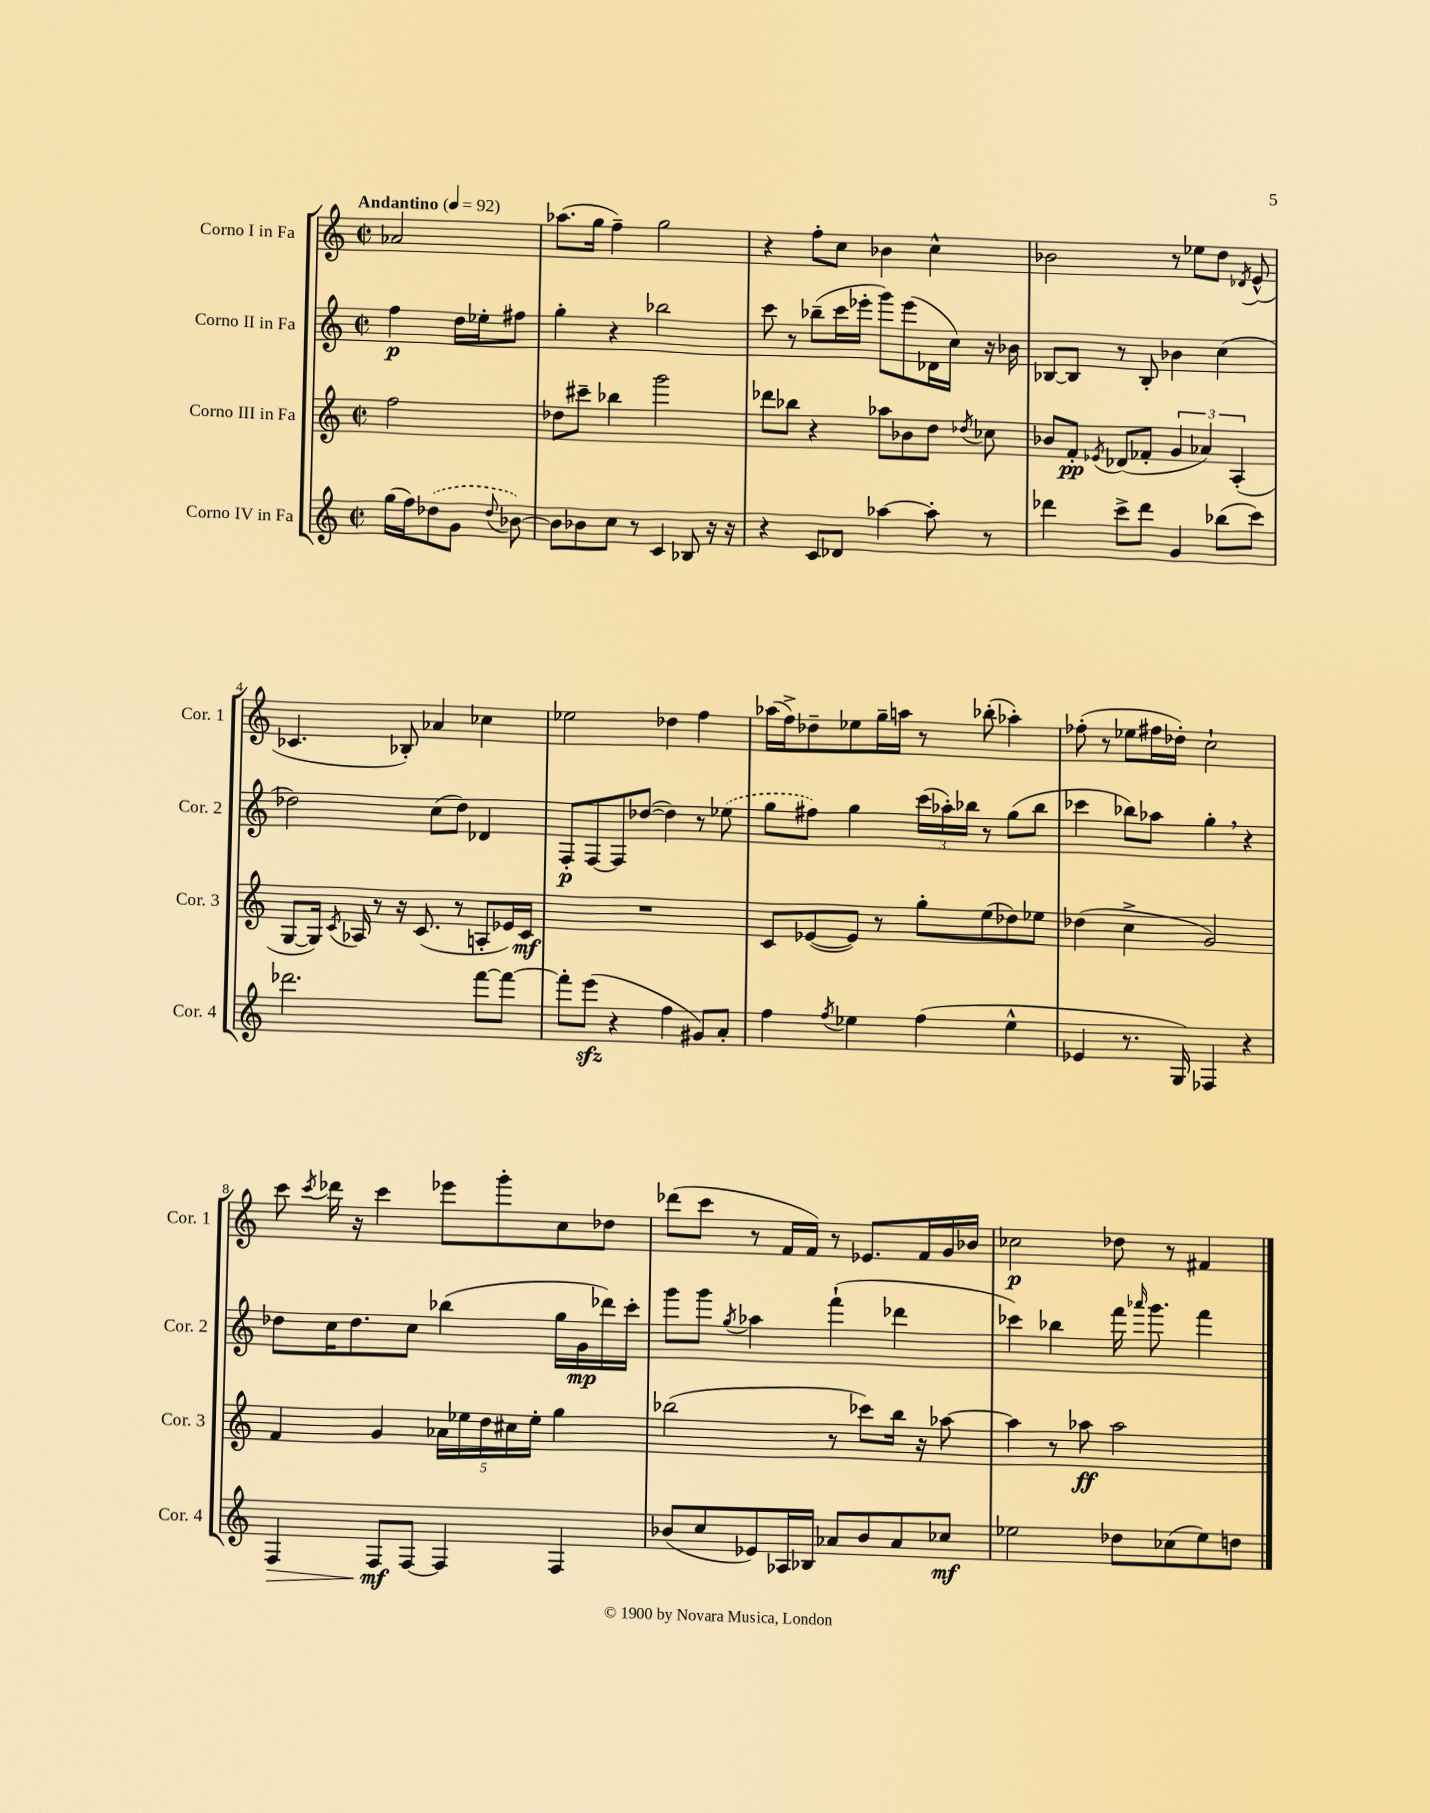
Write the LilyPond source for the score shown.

<<
\new StaffGroup <<
\new Staff = "s0" \with { instrumentName = "Corno I in Fa" shortInstrumentName = "Cor. 1" } {
    \clef treble \key c \major \defaultTimeSignature \time 2/2 \partial 2 \tempo "Andantino" 4 = 92
    \autoBeamOff aes'2 |
    aes''8.[( g''16] f''4--) g''2 |
    r4 f''8[-. c''8] bes'4 c''4-^ |
    bes'2 r8 ees''8[ d''8] \acciaccatura { des'8 } e'8-^( |
    ces'4. bes8-.) aes'4 ces''4 |
    ees''2 des''4 f''4 |
    aes''16[( f''16->) des''8-- ees''8 g''16-- a''16] r8 bes''8-.( aes''4-.) |
    fes''8-.( r8 ees''8[ fis''16 des''16]-.) c''2-! |
    c'''8 \acciaccatura { c'''8 } des'''16 r16 c'''4 ees'''8[ g'''8-. c''8 des''8] |
    des'''8[( c'''8] r8 f'16[ f'16]) r8 ees'8.[ f'16 g'16 bes'16] |
    ces''2\p des''8 r8 fis'4 \bar "|." |
}
\new Staff = "s1" \with { instrumentName = "Corno II in Fa" shortInstrumentName = "Cor. 2" } {
    \clef treble \key c \major \defaultTimeSignature \time 2/2 \partial 2
    \autoBeamOff f''4\p d''16[ ees''16-. fis''8] |
    g''4-. r4 bes''2 |
    c'''8 r8 bes''8[--( c'''16 ees'''16]-. g'''8[) ees'''8( des'16 c''16]) r16 bes'16 |
    bes8[~ bes8] r8 bes8-. bes'4 c''4( |
    des''2) c''8[( des''8]) des'4 |
    f8[-.\p f8~ f8 des''8]~( des''4) r8 \once \slurDashed ees''8( |
    g''8[ fis''8]) g''4 \tuplet 3/2 { c'''16[( aes''16-.) bes''16] } r8 g''8[( bes''8] |
    ces'''4 bes''8[) aes''8] g''4-. \breathe r4 |
    des''8[ c''16 des''8. c''8] bes''4( g''16[ g'16\mp des'''16) c'''16]-. |
    g'''8[ g'''8] \acciaccatura { g''8 } aes''4 f'''4-!( des'''4 |
    ces'''4) bes''4 f'''16 \grace { aes'''16 } g'''8. f'''4 \bar "|." |
}
\new Staff = "s2" \with { instrumentName = "Corno III in Fa" shortInstrumentName = "Cor. 3" } {
    \clef treble \key c \major \defaultTimeSignature \time 2/2 \partial 2
    \autoBeamOff f''2 |
    des''8[ cis'''8]-- bes''4 g'''2 |
    des'''8[ bes''8] r4 aes''8[ bes'8 d''8] \acciaccatura { des''8 } ces''8 |
    bes'8[ f'8]-.\pp \acciaccatura { ees'8 } des'8[( fes'8]-. \tuplet 3/2 { g'4 aes'4) a4-.( } |
    g8[~ g16]) \acciaccatura { c'8 } aes16 r8 r16 c'8.( r8 a8[-. ees'16) c'16]\mf |
    R1 |
    c'8[ ees'8~( ees'8]) r8 g''8[-. e''8( des''8) ees''8] |
    des''4( c''4-> g'2) |
    f'4 g'4 \tuplet 5/4 { aes'16[ ees''16 d''16 cis''16 ees''16]-. } g''4 |
    bes''2( r8 ces'''8[) bes''16] r16 aes''8~ |
    aes''4 r8 aes''8\ff aes''2 \bar "|." |
}
\new Staff = "s3" \with { instrumentName = "Corno IV in Fa" shortInstrumentName = "Cor. 4" } {
    \clef treble \key c \major \defaultTimeSignature \time 2/2 \partial 2
    \autoBeamOff g''16[( f''16) \once \slurDashed des''8( g'8] \appoggiatura { des''8 } bes'8~) |
    bes'8[ bes'8 c''8] r8 c'4 bes8 r16 r16 |
    r4 c'8[ des'8] aes''4~ aes''8-. r8 |
    des'''4 c'''8[-> des'''8] g'4 bes''8[( c'''8]) |
    des'''2. f'''8[~ f'''8]~ |
    f'''8[-. e'''8]\sfz( r4 f''4 gis'8[) a'8]-. |
    f''4 \acciaccatura { f''8 } ees''4 f''4( ees''4-^ |
    ees'4 r8. g16) fes4 r4 |
    f4\> f8[\mf\! f8]~ f4 f4 |
    bes'8[( c''8 ees'8) aes16 bes16] aes'8[ bes'8 aes'8 ces''8]\mf |
    ees''2 des''8[ ces''8( ees''8) d''8] \bar "|." |
}
>>
>>
